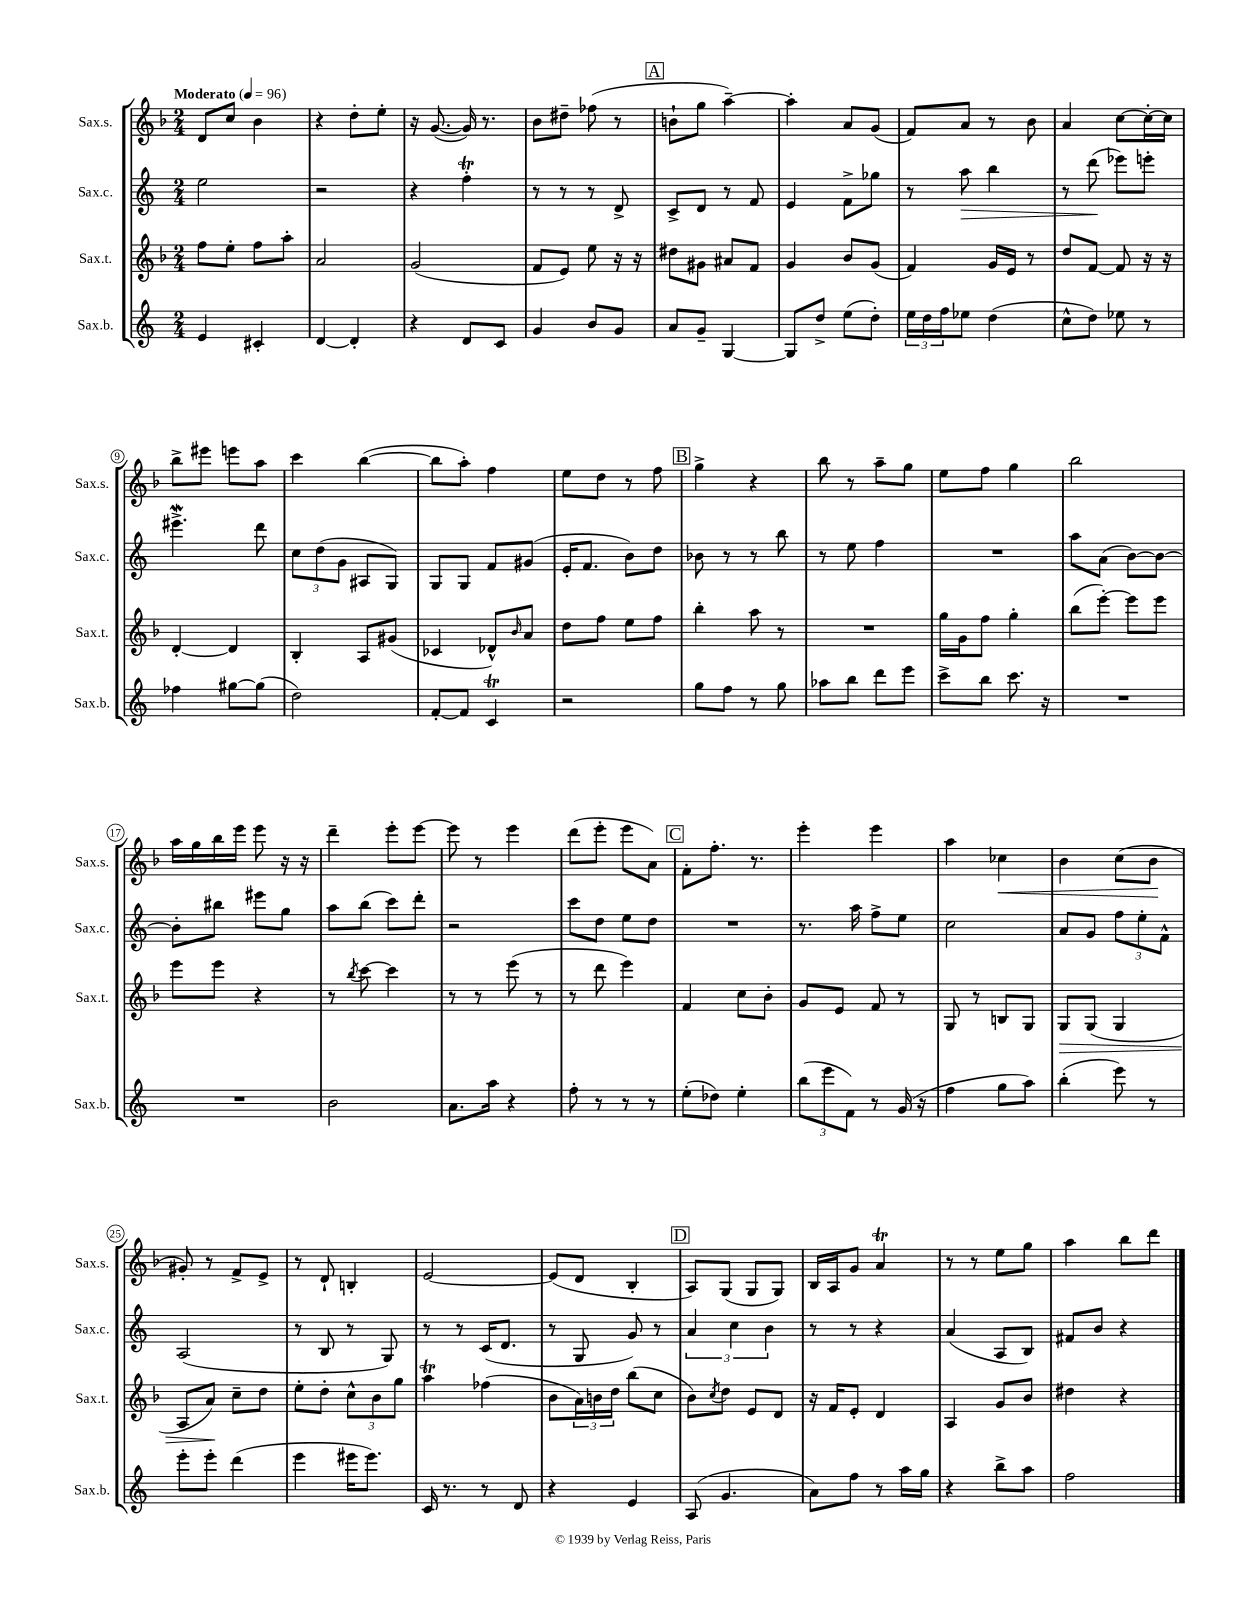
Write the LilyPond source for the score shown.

<<
\new StaffGroup <<
\new Staff = "s0" \with { instrumentName = "Sax.s." shortInstrumentName = "Sax.s." } {
    \clef treble \key f \major \numericTimeSignature \time 2/4 \tempo "Moderato" 4 = 96
    d'8 c''8 bes'4 |
    r4 d''8-. e''8-. |
    r16 g'8.~( g'16) r8. |
    bes'8 dis''8-- fes''8( r8 |
    \mark \markup { \box "A" } b'8-! g''8 a''4~--) |
    a''4-. a'8 g'8( |
    f'8) a'8 r8 bes'8 |
    a'4 c''8~ c''16~-. c''16 |
    bes''8-> eis'''8 e'''8 a''8 |
    c'''4 bes''4~( |
    bes''8 a''8-.) f''4 |
    e''8 d''8 r8 f''8 |
    \mark \markup { \box "B" } g''4-> r4 |
    bes''8 r8 a''8-- g''8 |
    e''8 f''8 g''4 |
    bes''2 |
    a''16 g''16 bes''16 e'''16 e'''8 r16 r16 |
    d'''4-- e'''8-. e'''8~ |
    e'''8 r8 e'''4 |
    d'''8( e'''8-. e'''8 a'8) |
    \mark \markup { \box "C" } f'8-. f''8.-. r8. |
    e'''4-. e'''4 |
    a''4 ces''4\< |
    bes'4 c''8( bes'8\! |
    gis'8-.) r8 f'8-> e'8-> |
    r8 d'8-! b4-. |
    e'2~ |
    e'8( d'8 bes4-. |
    \mark \markup { \box "D" } a8) g8( g8 g8) |
    bes16 a16 g'8 a'4\trill |
    r8 r8 e''8 g''8 |
    a''4 bes''8 d'''8 \bar "|." |
}
\new Staff = "s1" \with { instrumentName = "Sax.c." shortInstrumentName = "Sax.c." } {
    \clef treble \key c \major \numericTimeSignature \time 2/4
    e''2 |
    r2 |
    r4 f''4-.\trill |
    r8 r8 r8 d'8-> |
    \mark \markup { \box "A" } c'8-> d'8 r8 f'8 |
    e'4 f'8-> ges''8 |
    r8 a''8\> b''4 |
    r8 d'''8\!( ees'''8) e'''8-. |
    eis'''4.->\mordent d'''8 |
    \tuplet 3/2 { c''8 d''8( g'8 } ais8 g8) |
    g8 g8 f'8 gis'8( |
    e'16-. f'8. b'8) d''8 |
    \mark \markup { \box "B" } bes'8 r8 r8 b''8 |
    r8 e''8 f''4 |
    R2 |
    a''8 a'8( b'8~) b'8~ |
    b'8-. bis''8 eis'''8 g''8 |
    a''8 b''8( c'''8) d'''8-. |
    r2 |
    c'''8 d''8 e''8 d''8 |
    \mark \markup { \box "C" } R2 |
    r8. a''16 f''8-> e''8 |
    c''2 |
    a'8 g'8 \tuplet 3/2 { f''8 e''8-. f'8-^ } |
    a2( |
    r8 b8 r8 g8) |
    r8 r8 c'16( d'8. |
    r8 g8 g'8) r8 |
    \mark \markup { \box "D" } \tuplet 3/2 { a'4 c''4 b'4 } |
    r8 r8 r4 |
    a'4( a8 b8) |
    fis'8 b'8 r4 \bar "|." |
}
\new Staff = "s2" \with { instrumentName = "Sax.t." shortInstrumentName = "Sax.t." } {
    \clef treble \key f \major \numericTimeSignature \time 2/4
    f''8 e''8-. f''8 a''8-. |
    a'2 |
    g'2( |
    f'8 e'8) e''8 r16 r16 |
    \mark \markup { \box "A" } dis''8 gis'8 ais'8 f'8 |
    g'4 bes'8 g'8( |
    f'4) g'16 e'16 r8 |
    d''8 f'8~ f'8 r16 r16 |
    d'4~-. d'4 |
    bes4-. a8 gis'8( |
    ces'4 des'8-^) \grace { bes'16 } a'8 |
    d''8 f''8 e''8 f''8 |
    \mark \markup { \box "B" } bes''4-. a''8 r8 |
    R2 |
    g''16 g'16 f''8 g''4-. |
    bes''8( e'''8~-.) e'''8 e'''8 |
    e'''8 e'''8 r4 |
    r8 \acciaccatura { bes''8 } c'''8~ c'''4 |
    r8 r8 e'''8( r8 |
    r8 d'''8 e'''4) |
    \mark \markup { \box "C" } f'4 c''8 bes'8-. |
    g'8 e'8 f'8 r8 |
    g8 r8 b8 g8 |
    g8\> g8( g4 |
    a8 a'8\!) c''8-- d''8 |
    e''8-. d''8-. \tuplet 3/2 { c''8-^ bes'8 g''8 } |
    a''4\trill fes''4( |
    bes'8 \tuplet 3/2 { a'16) b'16 d''16 } bes''8( c''8 |
    \mark \markup { \box "D" } bes'8) \acciaccatura { c''8 } d''8 e'8 d'8 |
    r16 f'16 e'8-. d'4 |
    a4 g'8 bes'8 |
    dis''4 r4 \bar "|." |
}
\new Staff = "s3" \with { instrumentName = "Sax.b." shortInstrumentName = "Sax.b." } {
    \clef treble \key c \major \numericTimeSignature \time 2/4
    e'4 cis'4-. |
    d'4~ d'4-. |
    r4 d'8 c'8 |
    g'4 b'8 g'8 |
    \mark \markup { \box "A" } a'8 g'8-- g4~ |
    g8 d''8-> e''8( d''8-.) |
    \tuplet 3/2 { e''16 d''16 f''16 } ees''8 d''4( |
    c''8-^ d''8) ees''8 r8 |
    fes''4 gis''8~ gis''8( |
    d''2) |
    f'8~-. f'8 c'4\trill |
    r2 |
    \mark \markup { \box "B" } g''8 f''8 r8 g''8 |
    aes''8 b''8 d'''8 e'''8 |
    c'''8-> b''8 c'''8. r16 |
    R2 |
    R2 |
    b'2 |
    a'8. a''16 r4 |
    f''8-. r8 r8 r8 |
    \mark \markup { \box "C" } e''8-.( des''8) e''4-. |
    \tuplet 3/2 { b''8( e'''8 f'8) } r8 g'16( r16 |
    f''4 g''8 a''8) |
    b''4-.( e'''8) r8 |
    e'''8-. e'''8-. d'''4( |
    e'''4 eis'''16 eis'''8.) |
    c'16 r8. r8 d'8 |
    r4 e'4 |
    \mark \markup { \box "D" } a8( g'4. |
    a'8) f''8 r8 a''16 g''16 |
    r4 b''8-> a''8 |
    f''2 \bar "|." |
}
>>
>>
\layout { \context { \Score \override BarNumber.stencil = #(make-stencil-circler 0.1 0.3 ly:text-interface::print) } }
